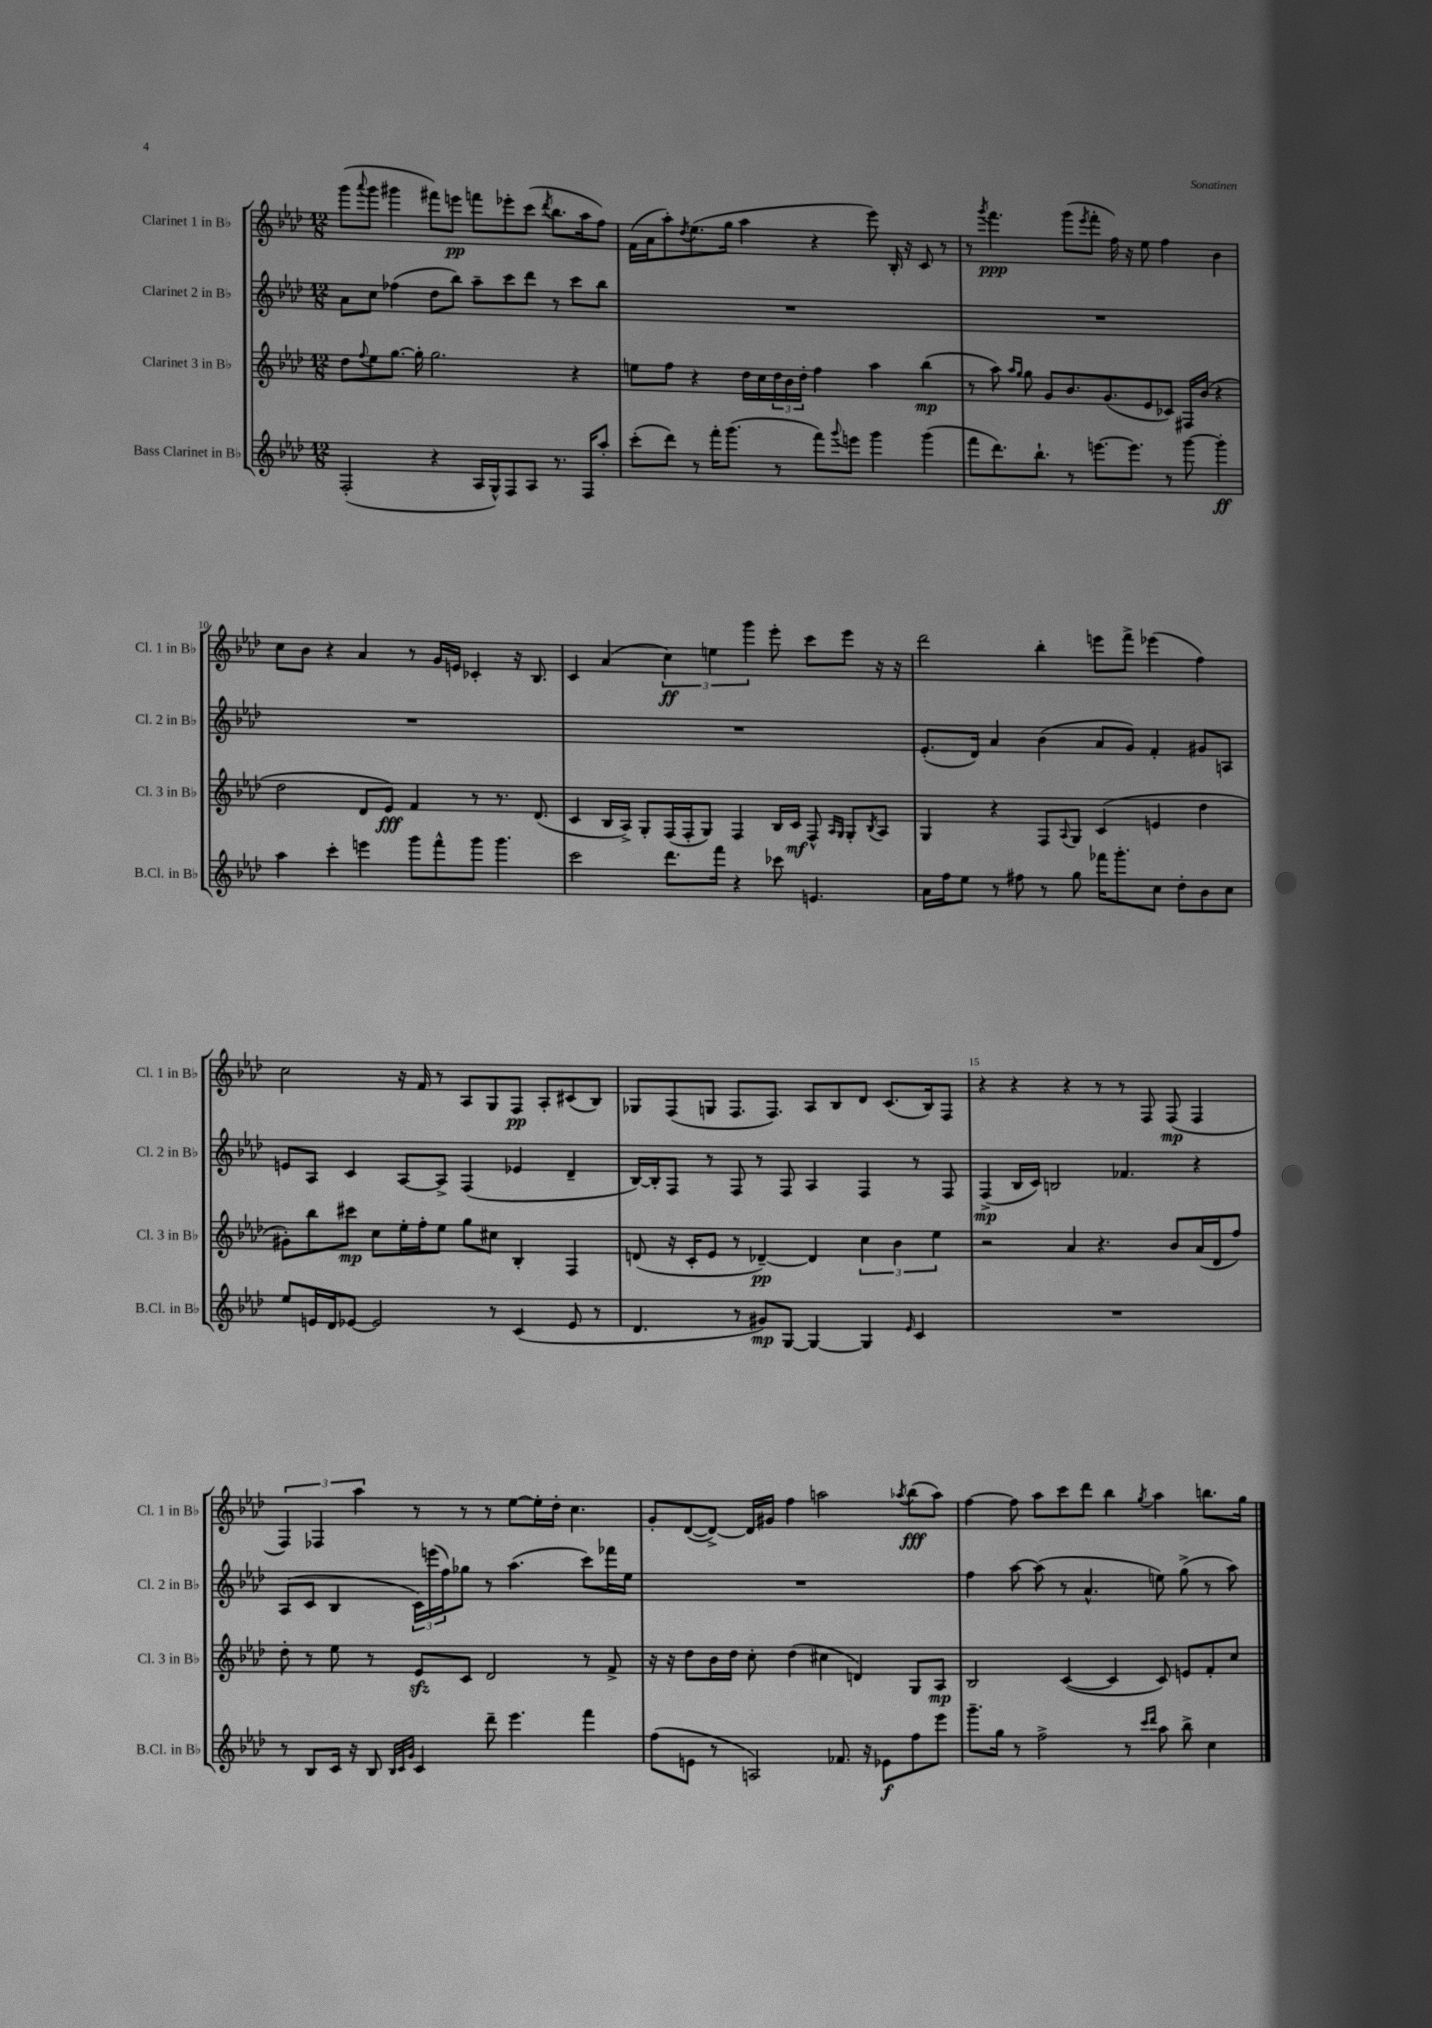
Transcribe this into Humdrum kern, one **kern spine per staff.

**kern	**dynam	**kern	**dynam	**kern	**dynam	**kern	**dynam
*part4	*part4	*part3	*part3	*part2	*part2	*part1	*part1
*staff4	*staff4	*staff3	*staff3	*staff2	*staff2	*staff1	*staff1
*I"Bass Clarinet in B♭	*	*I"Clarinet 3 in B♭	*	*I"Clarinet 2 in B♭	*	*I"Clarinet 1 in B♭	*
*I'B.Cl. in B♭	*	*I'Cl. 3 in B♭	*	*I'Cl. 2 in B♭	*	*I'Cl. 1 in B♭	*
*clefG2	*	*clefG2	*	*clefG2	*	*clefG2	*
*k[b-e-a-d-]	*	*k[b-e-a-d-]	*	*k[b-e-a-d-]	*	*k[b-e-a-d-]	*
*M12/8	*	*M12/8	*	*M12/8	*	*M12/8	*
=7	=7	=7	=7	=7	=7	=7	=7
(2F'/	.	8dd-\L	.	8a-\L	.	(8ggg\L	.
.	.	8qqff/	.	.	.	8qqaaa-/	.
.	.	8ee-\	.	8cc\J	.	8ggg\J	.
.	.	[8.gg\J	.	(4ff-X\	.	4ggg#X\	.
.	.	16gg'\]	.	.	.	.	.
4r	.	2.gg\	.	8dd-\L	.	8fff#X\L)	.
.	.	.	.	8bb-\J)	.	8eeen\J	pp
16A-/LL	.	.	.	8aa-~\L	.	8fffn\L	.
16G^^/J)	.	.	.	.	.	.	.
8F/	.	.	.	8ccc\	.	8eee-X'\	.
8A-/J	.	.	.	8ddd-\J	.	(8ccc\J	.
.	.	.	.	.	.	8qddd-/	.
8.r	.	.	.	8r	.	8.bb-\L	.
.	.	4r	.	8ccc\L	.	.	.
16F/KL	.	.	.	.	.	16aa-\k	.
8aa-'/J	.	.	.	8bb-\J	.	8ff\J)	.
=8	=8	=8	=8	=8	=8	=8	=8
(8ccc'\L	.	8een\L	.	1.r	.	(16f\LL	.
.	.	.	.	.	.	16a-\J	.
8ddd-\J)	.	8ff\J	.	.	.	8aa-'\)	.
.	.	.	.	.	.	8qdd-/	.
8r	.	4r	.	.	.	(8.ee-\	.
16fff'\KL	.	.	.	.	.	.	.
(8.ggg\J	.	.	.	.	.	16gg\Jk	.
.	.	16dd-\LL	.	.	.	4aa-\	.
.	.	16cc\	.	.	.	.	.
8r	.	24dd-\	.	.	.	.	.
.	.	24b-\	.	.	.	.	.
.	.	24dd-'\JJ	.	.	.	.	.
8fff\L)	.	4ff\	.	.	.	4r	.
8qqggg/	.	.	.	.	.	.	.
8eeen\J	.	.	.	.	.	.	.
4ggg\	.	4aa-\	.	.	.	8eee-\)	.
.	.	.	.	.	.	16B-'/	.
.	.	.	.	.	.	16r	.
(4ggg\	.	(4bb-\	mp	.	.	8c/	.
.	.	.	.	.	.	8r	.
=9	=9	=9	=9	=9	=9	=9	=9
8fff\L	.	8r	.	1.r	.	8r	.
.	.	.	.	.	.	8qggg/	.
8.ddd-\)	.	8aa-\)	.	.	.	4.fff\	ppp
.	.	16qqaa-/LL	.	.	.	.	.
.	.	16qqgg/JJ	.	.	.	.	.
.	.	8gg\	.	.	.	.	.
8.bb-`\J	.	.	.	.	.	.	.
.	.	8g/L	.	.	.	.	.
8r	.	8.b-/	.	.	.	(8ggg\L	.
.	.	.	.	.	.	8qeee-/	.
[8.eeen\L	.	.	.	.	.	8fff'\J	.
.	.	(8.g/	.	.	.	.	.
.	.	.	.	.	.	16ff\)	.
8.eee\J]	.	.	.	.	.	16r	.
.	.	8e-/	.	.	.	8ee-\	.
8r	.	8c-X/J)	.	.	.	4ff\	.
[8ggg\	.	16F#X/LL	.	.	.	.	.
.	.	(16b-/JJ	.	.	.	.	.
4ggg'\]	ff	4r	.	.	.	4b-\	.
!!LO:LB:g=z
=10	=10	=10	=10	=10	=10	=10	=10
4aa-\	.	2dd-\	.	1.r	.	8cc\L	.
.	.	.	.	.	.	8b-\J	.
4ccc'\	.	.	.	.	.	4r	.
4eeen\	.	8d-/L	.	.	.	4a-/	.
.	.	8e-/J)	fff	.	.	.	.
8ggg\L	.	4f/	.	.	.	8r	.
8fff^^\	.	.	.	.	.	16g/LL	.
.	.	.	.	.	.	16en/JJ	.
8ggg\J	.	8r	.	.	.	4c-X'/	.
4.ggg\	.	8.r	.	.	.	.	.
.	.	.	.	.	.	16r	.
.	.	(8.d-/	.	.	.	8.B-/	.
=11	=11	=11	=11	=11	=11	=11	=11
2ccc\	.	4c/	.	1.r	.	4c/	.
.	.	16B-/LL	.	.	.	(4a-/	.
.	.	16A-^/JJ)	.	.	.	.	.
.	.	8G'/L	.	.	.	.	.
8.ddd-\L	.	(16F/L	.	.	.	6cc\)	ff
.	.	16F'/J	.	.	.	.	.
.	.	8G/J)	.	.	.	.	.
.	.	.	.	.	.	6een\	.
16fff\Jk	.	.	.	.	.	.	.
4r	.	4F/	.	.	.	.	.
.	.	.	.	.	.	6ggg\	.
8ccc-X\	.	16B-/LL	.	.	.	8eee-'\	.
.	.	16c/JJ	mf	.	.	.	.
4.en/	.	8F^^/	.	.	.	8ccc\L	.
.	.	16qqA-/LL	.	.	.	.	.
.	.	16qqG/JJ	.	.	.	.	.
.	.	8G'/L	.	.	.	8eee-\J	.
.	.	8qB-/	.	.	.	.	.
.	.	8A-/J	.	.	.	16r	.
.	.	.	.	.	.	16r	.
=12	=12	=12	=12	=12	=12	=12	=12
16a-\LL	.	4G/	.	(8.e-'/L	.	2ddd-\	.
16ff\J	.	.	.	.	.	.	.
8ee-\J	.	.	.	.	.	.	.
.	.	.	.	16d-/Jk)	.	.	.
8r	.	4r	.	4a-/	.	.	.
8ff#X\	.	.	.	.	.	.	.
8r	.	8F/L	.	(4b-\	.	4bb-'\	.
.	.	8qqA-/	.	.	.	.	.
8gg\	.	8G/J	.	.	.	.	.
16fff-X\KL	.	(4c/	.	8a-/L	.	8eeen\L	.
8.ggg'\	.	.	.	.	.	.	.
.	.	.	.	8g/J)	.	8fff^\J	.
8cc\J	.	4en/	.	4f'/	.	(4eee-X\	.
8dd-'\L	.	.	.	.	.	.	.
8b-\	.	4dd-\	.	8g#X/L	.	4ff\)	.
8cc\J	.	.	.	8An/J	.	.	.
!!LO:LB:g=z
=13	=13	=13	=13	=13	=13	=13	=13
8ee-/L	.	8g#X'\L)	.	8en/L	.	2cc\	.
16en/L	.	8bb-\	.	8A-/J	.	.	.
16d-/J	.	.	.	.	.	.	.
[8e-X/J	.	8ccc#X\J	mp	4c/	.	.	.
2e-/]	.	8cc\L	.	.	.	.	.
.	.	16ee-'\L	.	[8A-/L	.	16r	.
.	.	16ff'\J	.	.	.	16f/	.
.	.	8ee-\J	.	8A-^/J]	.	8r	.
.	.	8gg\L	.	(4F/	.	8A-/L	.
8r	.	8cc#X\J	.	.	.	8G/	.
(4c/	.	4B-'/	.	4e-X/	.	8F/J	pp
.	.	.	.	.	.	8A-'/L	.
8e-/	.	4F/	.	4d-~/	.	(8c#X/	.
8r	.	.	.	.	.	8B-/J)	.
=14	=14	=14	=14	=14	=14	=14	=14
4.d-/	.	(8dn/	.	[16B-/LL)	.	8G-X/L	.
.	.	.	.	16B-'/J]	.	.	.
.	.	16r	.	8F/J	.	(8F/	.
.	.	16c'/KL	.	.	.	.	.
.	.	8e-/J	.	8r	.	8Gn/J	.
8r	.	8r	.	8F/	.	8.F/L	.
8g#X/L)	mp	[4d-X~/)	pp	8r	.	.	.
.	.	.	.	.	.	8.F/J)	.
[8G/J	.	.	.	8F/	.	.	.
4G/_	.	4d-/]	.	4A-/	.	8A-/L	.
.	.	.	.	.	.	8B-/	.
4G/]	.	6cc\	.	4F/	.	8d-/J	.
.	.	.	.	.	.	(8.c/L	.
.	.	6b-\	.	.	.	.	.
16qqe-/	.	.	.	.	.	.	.
4c/	.	.	.	8r	.	.	.
.	.	.	.	.	.	16B-/k)	.
.	.	6ee-\	.	.	.	.	.
.	.	.	.	8F/	.	8F/J	.
=15	=15	=15	=15	=15	=15	=15	=15
1.r	.	2r	.	(4F^/	mp	4r	.
.	.	.	.	16B-/LL	.	4r	.
.	.	.	.	16c/JJ)	.	.	.
.	.	.	.	2Bn/	.	.	.
.	.	4a-/	.	.	.	4r	.
.	.	4.r	.	.	.	8r	.
.	.	.	.	4.f-X/	.	8r	.
.	.	.	.	.	.	8F/	.
.	.	8b-/L	.	.	.	(8F/	mp
.	.	(16a-/L	.	4r	.	4F/	.
.	.	16d-/J	.	.	.	.	.
.	.	8ff/J)	.	.	.	.	.
!!LO:LB:g=z
=16	=16	=16	=16	=16	=16	=16	=16
8r	.	8dd-'\	.	(8A-/L	.	6F/)	.
8B-/L	.	8r	.	8c/J	.	.	.
.	.	.	.	.	.	6F-X/	.
16c/Jk	.	8ee-\	.	4B-/	.	.	.
16r	.	.	.	.	.	.	.
.	.	.	.	.	.	6aa-\	.
8B-/	.	8r	.	.	.	.	.
32qqB-/LLL	.	.	.	.	.	.	.
32qqc/	.	.	.	.	.	.	.
32qqg/JJJ	.	.	.	.	.	.	.
4c/	.	8e-zz/L	.	24c\LL)	.	8r	.
.	.	.	.	(24eeen\	.	.	.
.	.	.	.	24ff\J)	.	.	.
.	.	8c/J	.	8gg-X\J	.	8r	.
8ddd-~\	.	2d-/	.	8r	.	8r	.
4.eee-\	.	.	.	(4.aa-\	.	[8ee-\L	.
.	.	.	.	.	.	16ee-'\L]	.
.	.	.	.	.	.	16dd-'\JJ	.
.	.	.	.	.	.	4.cc\	.
4fff\	.	8r	.	8ccc\L)	.	.	.
.	.	8f^/	.	16fff-X\L	.	.	.
.	.	.	.	16ee-\JJ	.	.	.
=17	=17	=17	=17	=17	=17	=17	=17
(8ff\L	.	16r	.	1.r	.	8g'/L	.
.	.	16r	.	.	.	.	.
8en\J	.	8dd-\L	.	.	.	([8d-/	.
8r	.	16b-\L	.	.	.	8d-^/J_)	.
.	.	16dd-\JJ	.	.	.	.	.
2An/)	.	8cc'\	.	.	.	16d-/LL]	.
.	.	.	.	.	.	16g#X/JJ	.
.	.	(4dd-\	.	.	.	4ff\	.
.	.	4cc#X\	.	.	.	2aan\	.
8.f-X/	.	.	.	.	.	.	.
.	.	4dn/)	.	.	.	.	.
16r	.	.	.	.	.	.	.
8e-X\L	f	.	.	.	.	.	.
.	.	.	.	.	.	8qaa-X/	.
8ff\	.	8G/L	.	.	.	(8bb-\L	fff
8eee-\J	.	8A-/J	mp	.	.	8aa-\J)	.
=18	=18	=18	=18	=18	=18	=18	=18
8.ggg~\L	.	2B-/	.	4ff\	.	[4ff\	.
16gg\Jk	.	.	.	.	.	.	.
8r	.	.	.	[8aa-\	.	8ff\]	.
2ff^\	.	.	.	(8aa-\]	.	8aa-\L	.
.	.	([4c/	.	8r	.	8ccc\	.
.	.	.	.	4.a-^^/	.	8ddd-\J	.
.	.	4c/]	.	.	.	4bb-\	.
8r	.	.	.	.	.	.	.
16qqccc/LL	.	.	.	.	.	.	.
16qqddd-/JJ	.	.	.	.	.	8qgg/	.
8aa-\	.	8c/)	.	8een\)	.	4aa-\	.
8bb-^\	.	8en/L	.	(8gg^\	.	.	.
4cc\	.	8f'/	.	8r	.	8.bbn\L	.
.	.	8cc/J	.	8aa-\)	.	.	.
.	.	.	.	.	.	16gg\Jk	.
==	==	==	==	==	==	==	==
*-	*-	*-	*-	*-	*-	*-	*-
